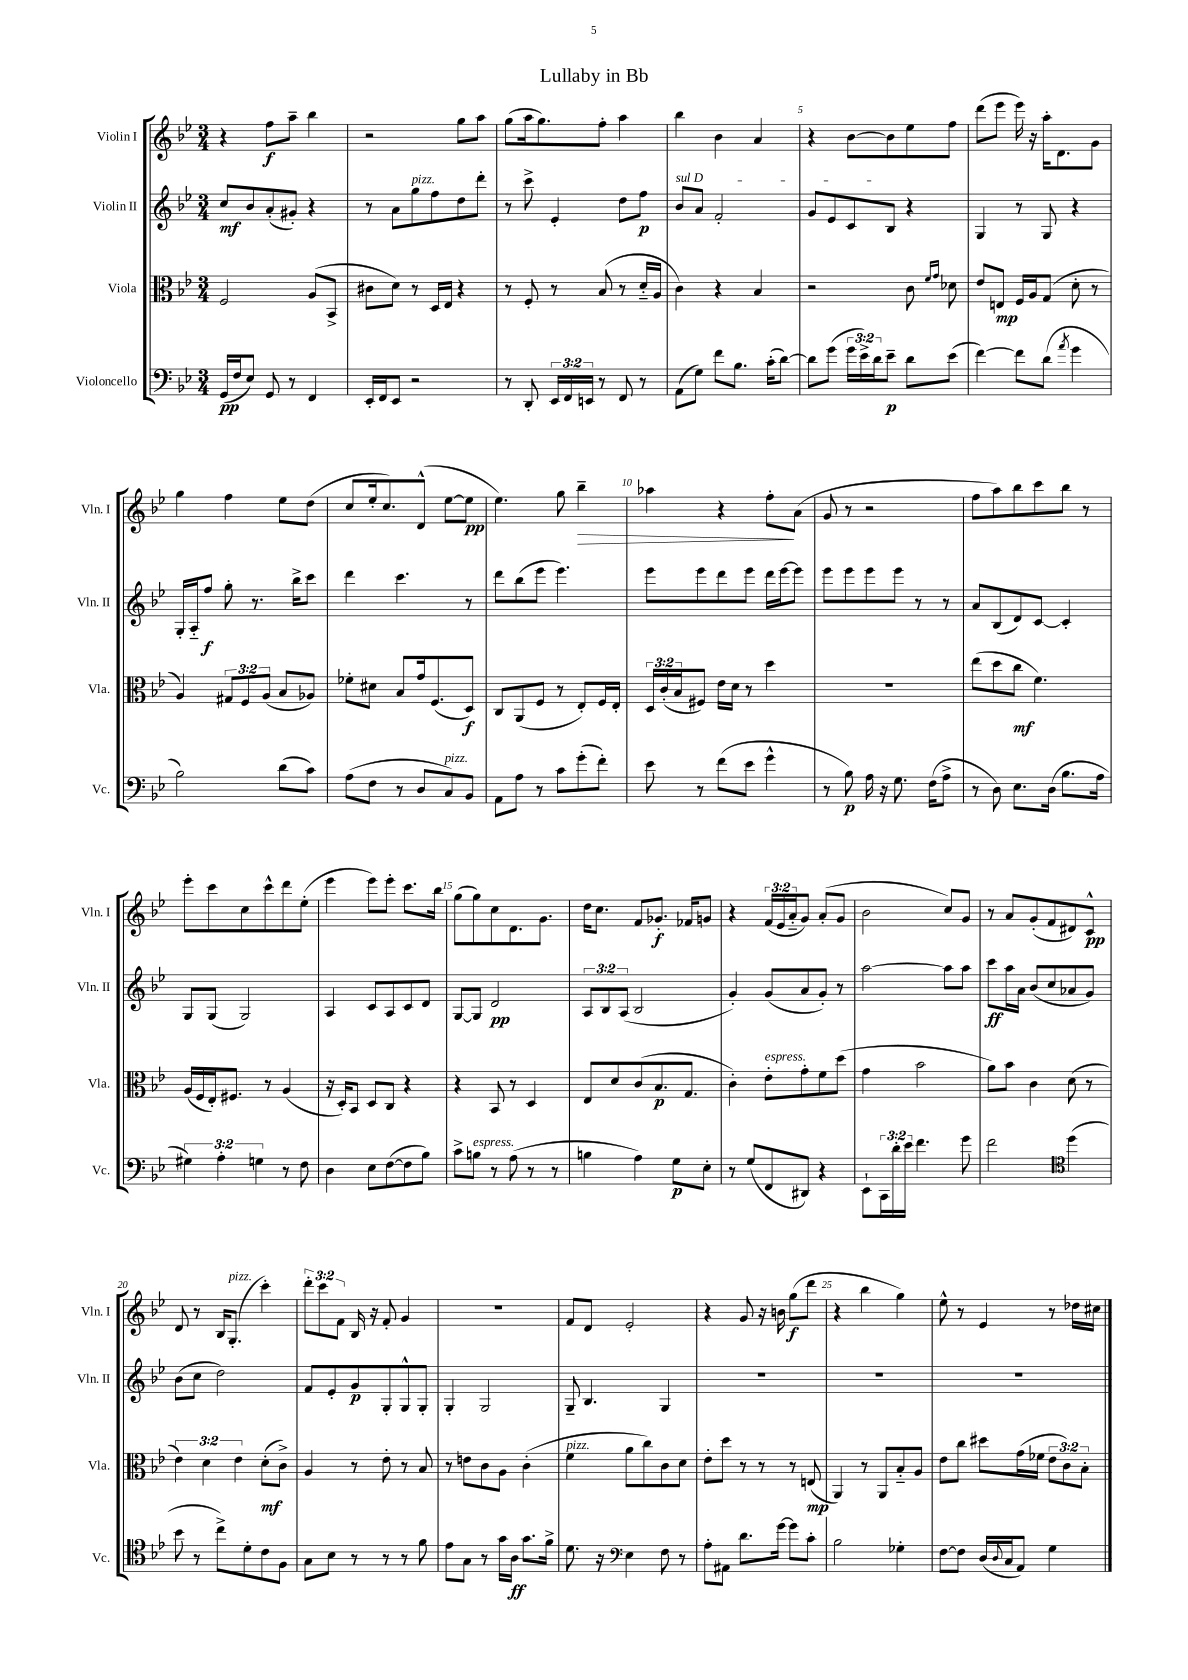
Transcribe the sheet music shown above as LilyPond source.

\header { title = "Lullaby in Bb" }
<<
\new StaffGroup <<
\new Staff = "s0" \with { instrumentName = "Violin I" shortInstrumentName = "Vln. I" } {
    \clef treble \key bes \major \numericTimeSignature \time 3/4 \override Staff.TupletNumber.text = #tuplet-number::calc-fraction-text
    r4 f''8\f a''8-- bes''4 |
    r2 g''8 a''8 |
    g''8( a''16 g''8.) f''8-. a''4 |
    bes''4 bes'4 a'4 |
    r4 bes'8~ bes'8 ees''8 f''8 |
    d'''8( ees'''8 ees'''16) r16 a''16-. d'8. g'8 |
    g''4 f''4 ees''8 d''8( |
    c''8 ees''16-. c''8.) d'8-^( ees''8~ ees''8\pp |
    ees''4.) g''8 bes''4--\> |
    aes''4 r4 f''8-.\! a'8( |
    g'8 r8 r2 |
    f''8 a''8) bes''8 c'''8 bes''8 r8 |
    ees'''8-. c'''8 c''8 c'''8-^ d'''8 ees''8-.( |
    ees'''4 ees'''8) ees'''8-. c'''8. bes''16 |
    g''8( g''8) c''8 d'8. g'8. |
    d''16 c''8. f'8 ges'8.-.\f fes'16 g'8 |
    r4 \tuplet 3/2 { f'16( ees'16 a'16-_ } g'8) a'8-.( g'8 |
    bes'2 c''8) g'8 |
    r8 a'8 g'8-.( f'8 dis'8) c'8-^\pp |
    d'8 r8 bes16 g8.-.^\markup { \italic "pizz." }( c'''4-.) |
    \tuplet 3/2 { d'''8-. c'''8 f'8 } bes16 r16 f'8-. g'4 |
    R2. |
    f'8 d'8 ees'2-. |
    r4 g'8 r16 b'16 g''8\f( d'''8 |
    r4 bes''4 g''4) |
    ees''8-^ r8 ees'4 r8 des''16 cis''16 \bar "|." |
}
\new Staff = "s1" \with { instrumentName = "Violin II" shortInstrumentName = "Vln. II" } {
    \clef treble \key bes \major \numericTimeSignature \time 3/4 \override Staff.TupletNumber.text = #tuplet-number::calc-fraction-text
    c''8\mf bes'8 a'8-.( gis'8-.) r4 |
    r8 a'8 g''8^\markup { \italic "pizz." } f''8 d''8 d'''8-. |
    r8 c'''8-> ees'4-. d''8 f''8\p |
    \once \override TextSpanner.bound-details.left.text = \markup { \italic "sul D" } bes'8\startTextSpan a'8 f'2-. |
    g'8 ees'8 c'8 bes8\stopTextSpan r4 |
    g4 r8 g8 r4 |
    g16-. a16-_ f''8\f g''8-. r8. bes''16-> c'''8 |
    d'''4 c'''4. r8 |
    d'''8 bes''8( ees'''8 ees'''4.) |
    ees'''8 ees'''8 d'''8 ees'''8 d'''16 ees'''16~ ees'''8 |
    ees'''8 ees'''8 ees'''8 ees'''8 r8 r8 |
    a'8 bes8( d'8) c'8~ c'4-. |
    g8 g8( g2) |
    a4 c'8 a8 c'8 d'8 |
    g8~ g8 d'2\pp |
    \tuplet 3/2 { a8 bes8 a8( } bes2 |
    g'4-.) g'8( a'8 g'8-.) r8 |
    a''2~ a''8 a''8 |
    c'''8\ff a''16 a'16 bes'8( c''8 aes'8 g'8) |
    bes'8( c''8 d''2) |
    f'8 ees'8-. g'8\p g8-. g8-^ g8-. |
    g4-. g2 |
    g8-- bes4. g4 |
    R2. |
    R2. |
    R2. \bar "|." |
}
\new Staff = "s2" \with { instrumentName = "Viola" shortInstrumentName = "Vla." } {
    \clef alto \key bes \major \numericTimeSignature \time 3/4 \override Staff.TupletNumber.text = #tuplet-number::calc-fraction-text
    f2 a8( bes,8-> |
    cis'8 d'8) r8 d16 ees16 r4 |
    r8 f8-. r8 bes8( r8 d'16-_ a16 |
    c'4) r4 bes4 |
    r2 c'8 \grace { f'16 g'16 } des'8 |
    ees'8 e8\mp f16 a16 g8( d'8-. r8 |
    a4) \tuplet 3/2 { gis8 f8 a8( } bes8 aes8) |
    fes'8-. dis'8 bes8 g'16 f8.( d8\f) |
    c8 a,8( f8 r8 ees8-.) f16 ees16-. |
    \tuplet 3/2 { d16 c'16-.( bes16 } fis8) ees'16 d'16 r8 d''4 |
    R2. |
    ees''8( d''8 c''8\mf f'4.) |
    a16( f16 ees16-.) fis8. r8 a4( |
    r16 d16-.) bes,8 d8 c8 r4 |
    r4 bes,8 r8 d4 |
    ees8 d'8 c'8( bes8.\p g8. |
    c'4-.) ees'8-.^\markup { \italic "espress." } g'8-. f'8 d''8( |
    g'4 bes'2 |
    a'8) bes'8 c'4 d'8( r8 |
    \tuplet 3/2 { ees'4) d'4 ees'4 } d'8-.\mf( c'8->) |
    a4 r8 ees'8-. r8 bes8 |
    r8 e'8 c'8 a8 c'4-.( |
    f'4^\markup { \italic "pizz." } a'8 c''8) c'8 d'8 |
    ees'8-. d''8 r8 r8 r8 e8\mp( |
    a,4) r8 a,8 bes8-_ a8 |
    ees'8 c''8 dis''8 g'16( fes'16 \tuplet 3/2 { ees'8 c'8) bes8-. } \bar "|." |
}
\new Staff = "s3" \with { instrumentName = "Violoncello" shortInstrumentName = "Vc." } {
    \clef bass \key bes \major \numericTimeSignature \time 3/4 \override Staff.TupletNumber.text = #tuplet-number::calc-fraction-text
    g,16\pp( f16 ees8) g,8 r8 f,4 |
    ees,16-. f,16 ees,8 r2 |
    r8 d,8-. \tuplet 3/2 { ees,16 f,16 e,16 } r8 f,8 r8 |
    a,8( g8) f'8 bes8. c'16-.( d'8~) |
    d'8 g'8( \tuplet 3/2 { g'16 ees'16->) d'16 } ees'8--\p d'8 ees'8( |
    f'4~) f'8 d'8( \acciaccatura { a'8 } g'4 |
    bes2) d'8( c'8) |
    a8( f8 r8 d8 c8^\markup { \italic "pizz." }) bes,8 |
    a,8 a8 r8 c'8 g'8-.( f'8-.) |
    ees'8 r8 f'8( ees'8 g'4-^ |
    r8 bes8\p) a16 r16 g8. f16( a8-> |
    r8 d8) ees8. d16( bes8. a16 |
    \tuplet 3/2 { gis4) a4-. g4 } r8 f8 |
    d4 ees8 f8~( f8 bes8) |
    c'8-> b8^\markup { \italic "espress." } r8 a8( r8 r8 |
    b4 a4) g8\p ees8-. |
    r8 g8( f,8 dis,8) r4 |
    ees,8-! \tuplet 3/2 { c,16 d'16-. ees'16 } f'4. g'8 |
    f'2 \clef tenor d''4( |
    bes'8 r8 c''8->) d'8-. c'8 f8 |
    g8 bes8 r8 r8 r8 f'8 |
    ees'8 g8 r8 g'16 a16\ff g'8. f'16-> |
    d'8. r16 \clef bass ees4 f8 r8 |
    a8-. ais,8 d'8. g'16~ g'8 c'8-. |
    bes2 ges4-. |
    f8~ f8 d16( \appoggiatura { d8 } c16 a,8) g4 \bar "|." |
}
>>
>>
\layout { \context { \Score \override BarNumber.break-visibility = ##(#f #t #t) barNumberVisibility = #(every-nth-bar-number-visible 5) } }
